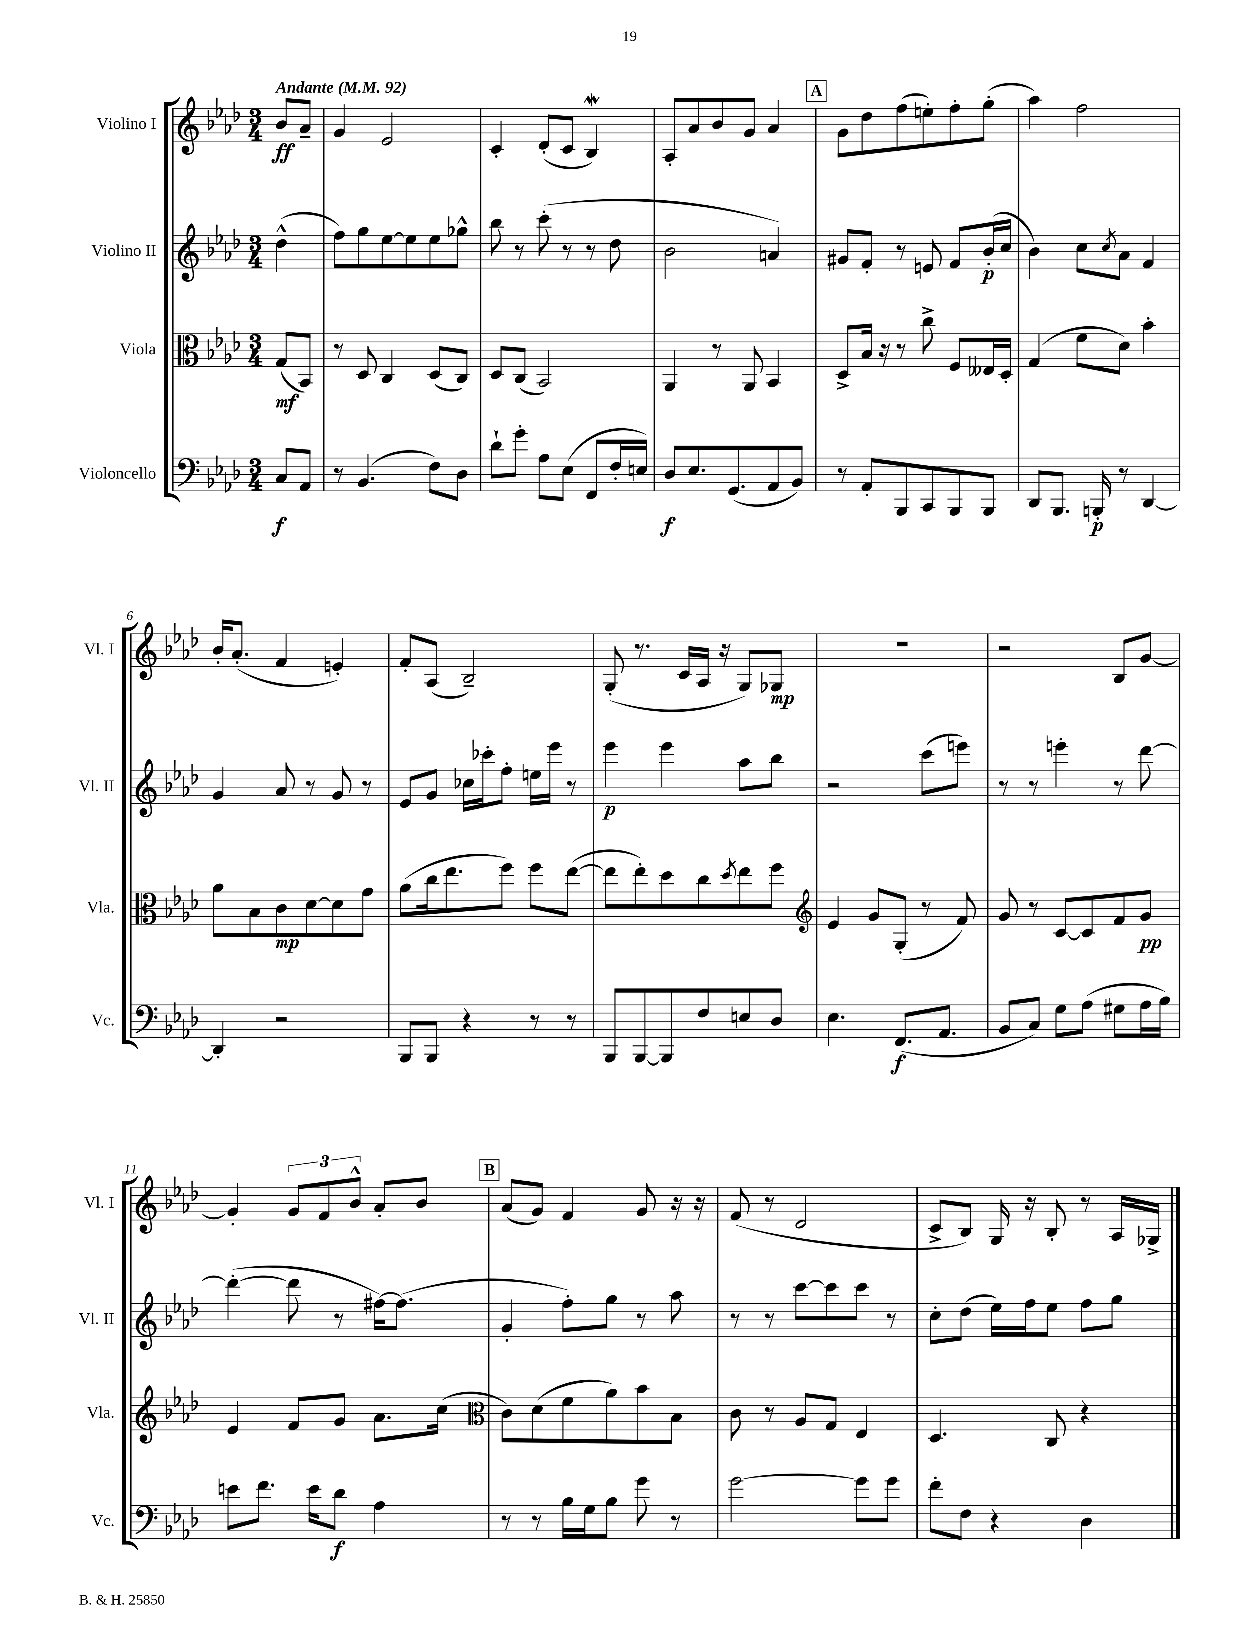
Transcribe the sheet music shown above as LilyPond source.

<<
\new StaffGroup <<
\new Staff = "s0" \with { instrumentName = "Violino I" shortInstrumentName = "Vl. I" } {
    \clef treble \key aes \major \numericTimeSignature \time 3/4 \partial 4 \tempo "Andante" 4 = 92
    bes'8\ff aes'8-- |
    g'4 ees'2 |
    c'4-. des'8-.( c'8 bes4\mordent) |
    aes8-. aes'8 bes'8 g'8 aes'4 |
    \mark \markup { \box "A" } g'8 des''8 f''8( e''8-.) f''8-. g''8-.( |
    aes''4) f''2 |
    bes'16-. aes'8.-.( f'4 e'4-.) |
    f'8-. aes8( bes2--) |
    g8-.( r8. c'16 aes16 r16 g8) ges8\mp |
    R2. |
    r2 bes8 g'8~ |
    g'4-. \tuplet 3/2 { g'8 f'8 bes'8-^ } aes'8-. bes'8 |
    \mark \markup { \box "B" } aes'8( g'8) f'4 g'8 r16 r16 |
    f'8( r8 des'2 |
    c'8-> bes8) g16 r16 bes8-. r8 aes16 ges16-> \bar "|." |
}
\new Staff = "s1" \with { instrumentName = "Violino II" shortInstrumentName = "Vl. II" } {
    \clef treble \key aes \major \numericTimeSignature \time 3/4 \partial 4
    des''4-^( |
    f''8) g''8 ees''8~ ees''8 ees''8 ges''8-^ |
    bes''8 r8 c'''8-.( r8 r8 des''8 |
    bes'2 a'4) |
    \mark \markup { \box "A" } gis'8 f'8-. r8 e'8 f'8 bes'16-.\p( c''16 |
    bes'4) c''8 \acciaccatura { c''8 } aes'8 f'4 |
    g'4 aes'8 r8 g'8 r8 |
    ees'8 g'8 ces''16 ces'''16-. f''8-. e''16 ees'''16 r8 |
    ees'''4\p ees'''4 aes''8 bes''8 |
    r2 c'''8( e'''8) |
    r8 r8 e'''4-. r8 des'''8~ |
    des'''4~-.( des'''8 r8 fis''16~) fis''8.( |
    \mark \markup { \box "B" } g'4-. f''8-.) g''8 r8 aes''8 |
    r8 r8 c'''8~ c'''8 c'''8 r8 |
    c''8-. des''8( ees''16) f''16 ees''8 f''8 g''8 \bar "|." |
}
\new Staff = "s2" \with { instrumentName = "Viola" shortInstrumentName = "Vla." } {
    \clef alto \key aes \major \numericTimeSignature \time 3/4 \partial 4
    g8\mf( bes,8) |
    r8 des8 c4 des8( c8) |
    des8 c8( bes,2) |
    aes,4 r8 aes,8 bes,4 |
    \mark \markup { \box "A" } des8-> bes16 r16 r8 c''8-> f8 eeses16 des16-. |
    g4( f'8 des'8) bes'4-. |
    aes'8 bes8 c'8\mp des'8~ des'8 g'8 |
    aes'8( c''16 ees''8. f''8) f''8 ees''8~( |
    ees''8 ees''8-.) des''8 c''8 \acciaccatura { des''8 } ees''8 f''8 |
    \clef treble ees'4 g'8 g8-.( r8 f'8) |
    g'8 r8 c'8~ c'8 f'8 g'8\pp |
    ees'4 f'8 g'8 aes'8. c''16( |
    \mark \markup { \box "B" } \clef alto c'8) des'8( f'8 aes'8) bes'8 bes8 |
    c'8 r8 aes8 g8 ees4 |
    des4. c8 r4 \bar "|." |
}
\new Staff = "s3" \with { instrumentName = "Violoncello" shortInstrumentName = "Vc." } {
    \clef bass \key aes \major \numericTimeSignature \time 3/4 \partial 4
    c8\f aes,8 |
    r8 bes,4.( f8) des8 |
    des'8-! g'8-. aes8 ees8( f,8 f16-. e16) |
    des8\f ees8. g,8.( aes,8 bes,8) |
    \mark \markup { \box "A" } r8 aes,8-. bes,,8 c,8 bes,,8 bes,,8 |
    des,8 bes,,8. b,,16-.\p r8 des,4~ |
    des,4-. r2 |
    bes,,8 bes,,8 r4 r8 r8 |
    bes,,8 bes,,8~ bes,,8 f8 e8 des8 |
    ees4. f,8.\f( aes,8. |
    bes,8 c8) g8 aes8( gis8 aes16 bes16) |
    e'8 f'8. e'16 des'8\f aes4 |
    \mark \markup { \box "B" } r8 r8 bes16 g16 bes8 g'8 r8 |
    g'2~ g'8 g'8 |
    f'8-. f8 r4 des4 \bar "|." |
}
>>
>>
